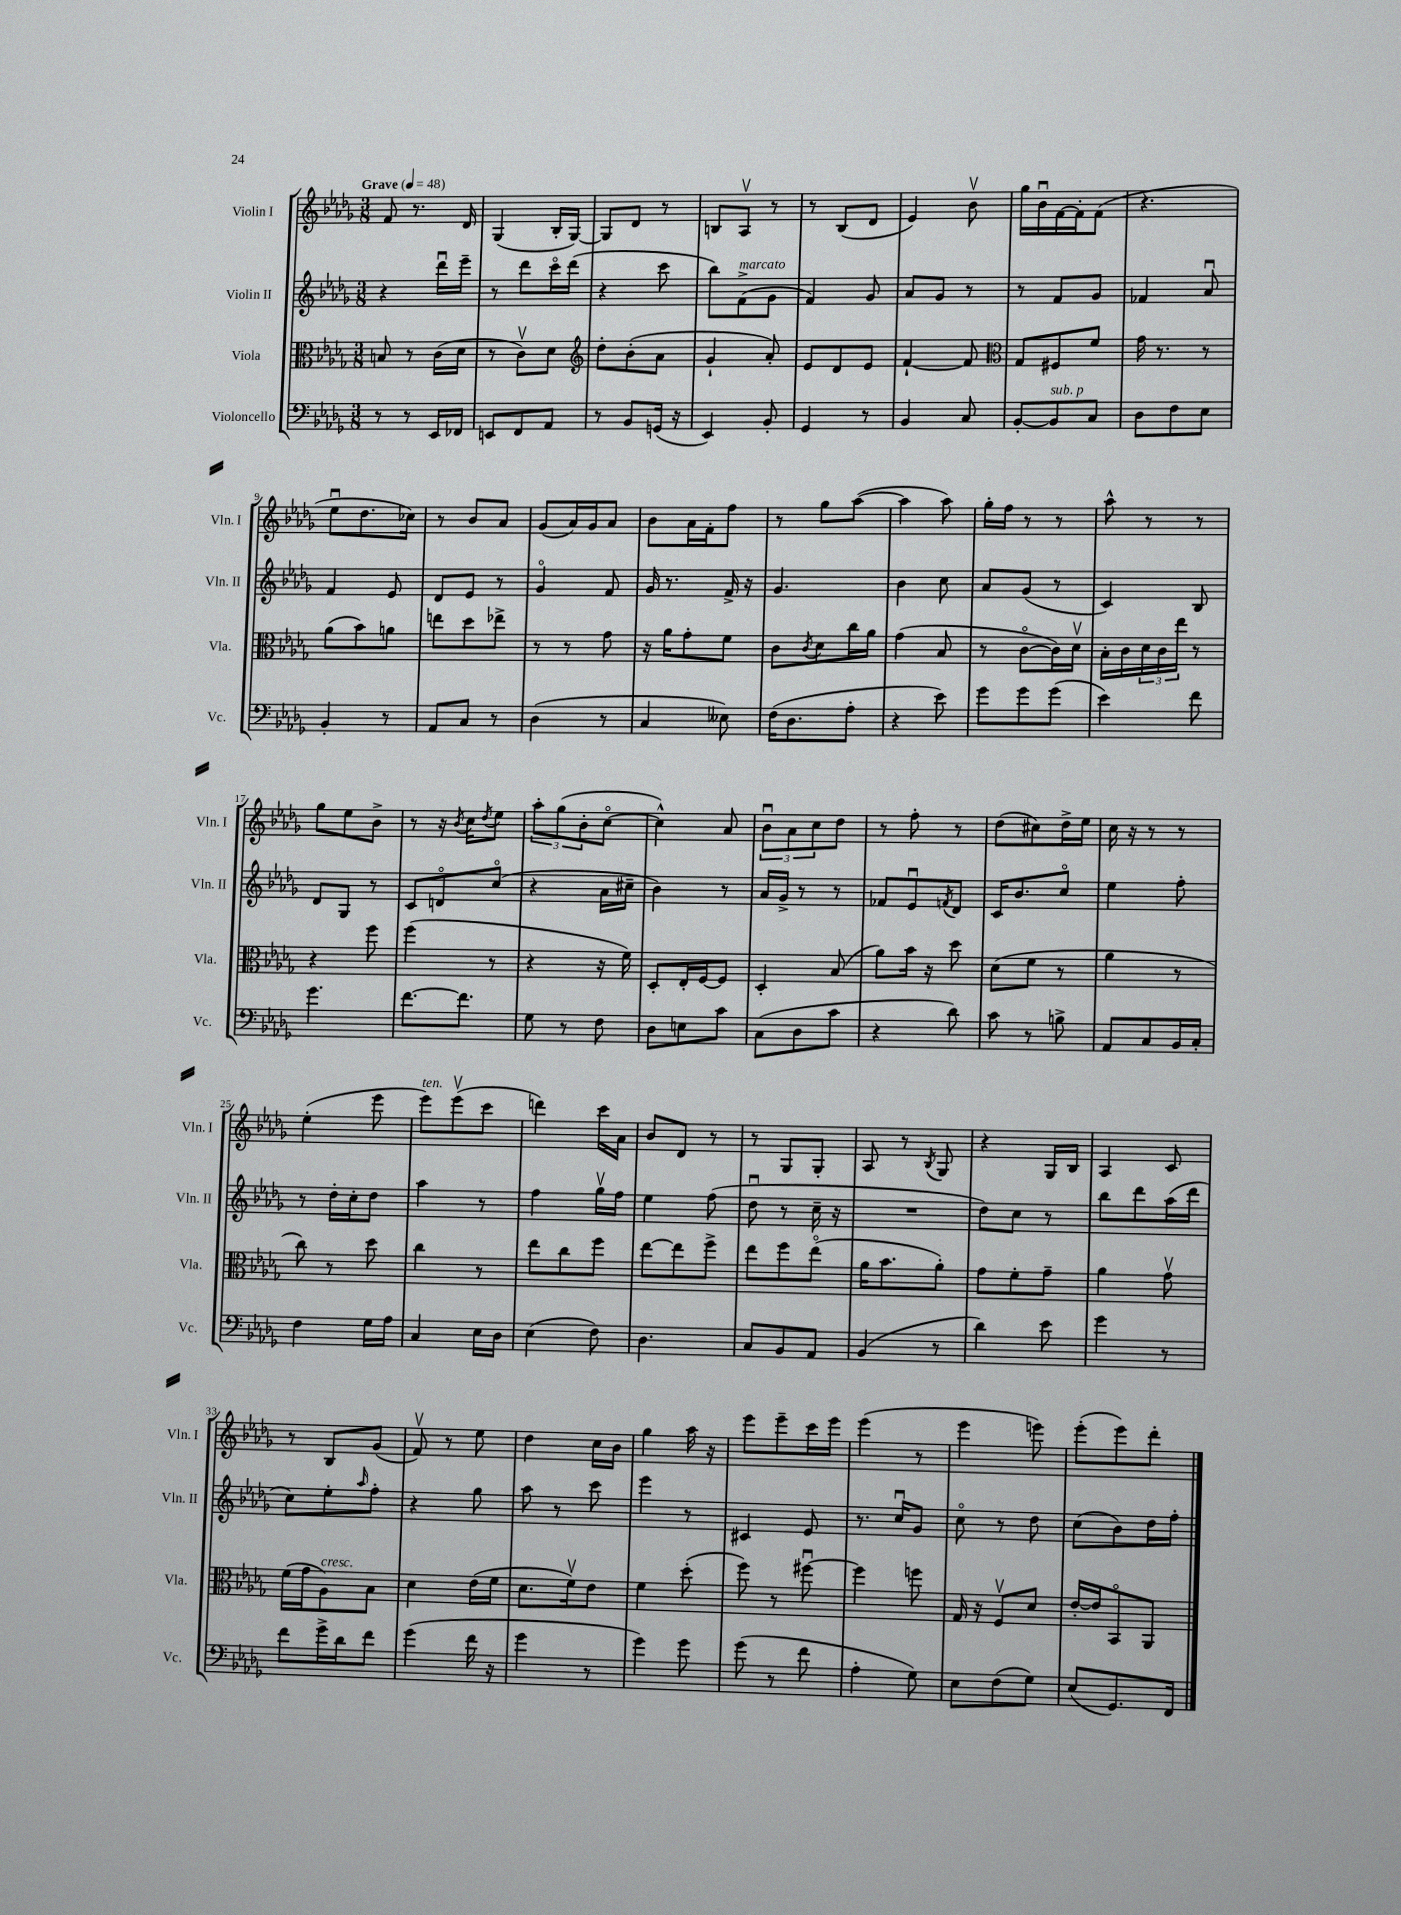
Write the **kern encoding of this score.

**kern	**kern	**kern	**kern
*staff4	*staff3	*staff2	*staff1
*clefF4	*clefC3	*clefG2	*clefG2
*k[b-e-a-d-g-]	*k[b-e-a-d-g-]	*k[b-e-a-d-g-]	*k[b-e-a-d-g-]
*M3/8	*M3/8	*M3/8	*M3/8
*MM48	*MM48	*MM48	*MM48
8r	8B	4r	8f
8r	8r	.	8.r
16EE-	(16c	16ddd-u	.
16FF-	16d-	16eee-~	16d-
=	=	=	=
8EE	8r	8r	(4G-
8FF	8cv)	8ddd-	.
8AA-	8d-	16ccco	16B-'
.	.	(16ddd-	[16G-)
=	=	=	=
*	*clefG2	*	*
8r	8dd-'	4r	8G-]
8BB-	(8b-'	.	8d-
(16GG	8a-	8ccc	8r
16r	.	.	.
=	=	=	=
4EE-)	4g-`	8bb-)	8B
.	.	(8f^	8A-v
8BB-'	8a-')	8g-	8r
=	=	=	=
4GG-	8e-	4f)	8r
.	8d-	.	(8B-
8r	8e-	8g-	8d-
=	=	=	=
4BB-	[4f`	8a-	4e-)
.	.	8g-	.
8C	8f]	8r	8b-v
=	=	=	=
*	*clefC3	*	*
[8BB-'	8G-	8r	16gg-
.	.	.	16b-u
8BB-]	8F#	8f	[16f
.	.	.	16f']
8C	8f	8g-	(8f
=	=	=	=
8D-	16g-	4f-	4.r
.	8.r	.	.
8F	.	.	.
8E-	8r	8a-u	.
=	=	=	=
4BB-'	(8a-	4f	8ee-u
.	8b-)	.	8.dd-
8r	8a	8e-	.
.	.	.	16cc-)
=	=	=	=
8AA-	8ee	8d-	8r
8C	8dd-	8e-	8b-
8r	8ee-^	8r	8a-
=	=	=	=
(4D-	8r	4g-o	(8g-
.	8r	.	16a-)
.	.	.	16g-
8r	8g-	8f	8a-
=	=	=	=
4C	16r	16g-	8b-
.	16a-	8.r	.
.	8g-'	.	16a-
.	.	.	16f'
8E--)	8f	16f^	8ff
.	.	16r	.
=	=	=	=
(16F	8c	4.g-	8r
8.D-	.	.	.
.	8qc	.	.
.	8d-	.	8gg-
8A-'	16cc	.	([8aa-
.	16a-	.	.
=	=	=	=
4r	(4g-	4b-	4aa-]
8e-)	8B-	8cc	8aa-)
=	=	=	=
8g-	8r	8a-	16gg-'
.	.	.	16ff
8g-	[8co	(8g-	8r
(8g-	16c])	8r	8r
.	16d-v	.	.
=	=	=	=
4e-)	16B-'	4c)	8aa-^^
.	16c	.	.
.	24d-	.	8r
.	24c	.	.
.	24ee-	.	.
8f	8r	8B-	8r
=	=	=	=
4.g-	4r	8d-	8gg-
.	.	8G-	8ee-
.	8ff	8r	8b-^
=	=	=	=
[8.f	(4ff	8c	8r
.	.	8do	16r
.	.	.	8qb-
8.f]	.	.	16cc
.	.	.	8qdd-
.	8r	(8cco	8ee-
=	=	=	=
8G-	4r	4r	12aa-'
.	.	.	(12gg-
8r	.	.	.
.	.	.	12b-'
8F	16r	16a-	[8cco
.	16f)	16cc#~	.
=	=	=	=
8D-	8D-'	4b-)	4cc^^])
8E	16E-'	.	.
.	[16F	.	.
8c	8F]	8r	8a-
=	=	=	=
(8C	4D-'	16a-	12b-u
.	.	16g-^	.
.	.	.	12a-
8D-	.	8r	.
.	.	.	12cc
8c	(8B-	8r	8dd-
=	=	=	=
4r	8a-)	8f-	8r
.	16b-	8e-u	8ff'
.	16r	.	.
.	.	8qf	.
8d-)	8dd-	8d-	8r
=	=	=	=
8c	(8d-	16c	(8dd-
.	.	8.b-	.
8r	8f	.	8cc#)
8B^	8r	8cco	16dd-^
.	.	.	16ee-
=	=	=	=
8AA-	4a-	4ee-	16cc
.	.	.	16r
8C	.	.	8r
16BB-	8r	8ff'	8r
16C'	.	.	.
=	=	=	=
4F	8cc)	8r	(4ee-'
.	8r	16dd-'	.
.	.	16cc'	.
16G-	8dd-	8dd-	8eee-
16A-	.	.	.
=	=	=	=
4C	4cc	4aa-	8eee-)
.	.	.	(8eee-v
16E-	8r	8r	8ccc
16D-	.	.	.
=	=	=	=
(4E-	8ee-	4ff	4ddd)
.	8cc	.	.
8F)	8ff	16gg-v	16ccc
.	.	16ff	16a-
=	=	=	=
4.D-	[8ee-	4ee-	8b-
.	8ee-]	.	8d-
.	8ff^	(8ff	8r
=	=	=	=
8C	8ee-	8dd-u	8r
8BB-	8ff	8r	8G-
8AA-	(8ee-o	16cc~	8G-'
.	.	16r	.
=	=	=	=
(4BB-	16a-	4.r	8A-
.	8.b-	.	.
.	.	.	8r
.	.	.	8qB-
8r	8a-')	.	8G-
=	=	=	=
4d-)	8g-	8dd-)	4r
.	8f'	8cc	.
8e-	8g-~	8r	16G-
.	.	.	16B-
=	=	=	=
4g-	4a-	8bb-	4A-
.	.	8ddd-	.
8r	8g-v	(16aa-	8c
.	.	16ddd-	.
=	=	=	=
8f	(16f	8cc)	8r
.	16g-	.	.
16g-^	8A-)	8ee-'	8B-
16d-	.	.	.
.	.	16qqaa-	.
8f	8B-	8ff'	(8g-
=	=	=	=
(4g-	4d-	4r	8fv)
.	.	.	8r
16f	(16e-	8gg-	8ee-
16r	16f	.	.
=	=	=	=
4g-	8.d-	8aa-	4dd-
.	.	8r	.
.	16fv)	.	.
8r	8e-	8ccc	16cc
.	.	.	16b-
=	=	=	=
4g-)	4f	4eee-	4gg-
8g-	(8dd-'	8r	16aa-
.	.	.	16r
=	=	=	=
(8g-	8ff)	4c#	8eee-
8r	8r	.	8eee-~
8f	[8ff#u	8e-	16ccc
.	.	.	16eee-
=	=	=	=
4A-'	4ff#]	8.r	(4eee-
.	.	16ccu	.
8G-)	8ff	8g-	8r
=	=	=	=
8E-	16G-	8cco	4eee-
.	16r	.	.
(8F	8Fv	8r	.
8G-)	8d-	8dd-	8eee)
=	=	=	=
(8E-	[16e-'	(8cc	(8eee-'
.	16e-]	.	.
8.GG-)	8BB-o	8b-)	8eee-)
.	8AA-	16dd-	8ddd-'
16FF	.	16ff'	.
==	==	==	==
*-	*-	*-	*-
